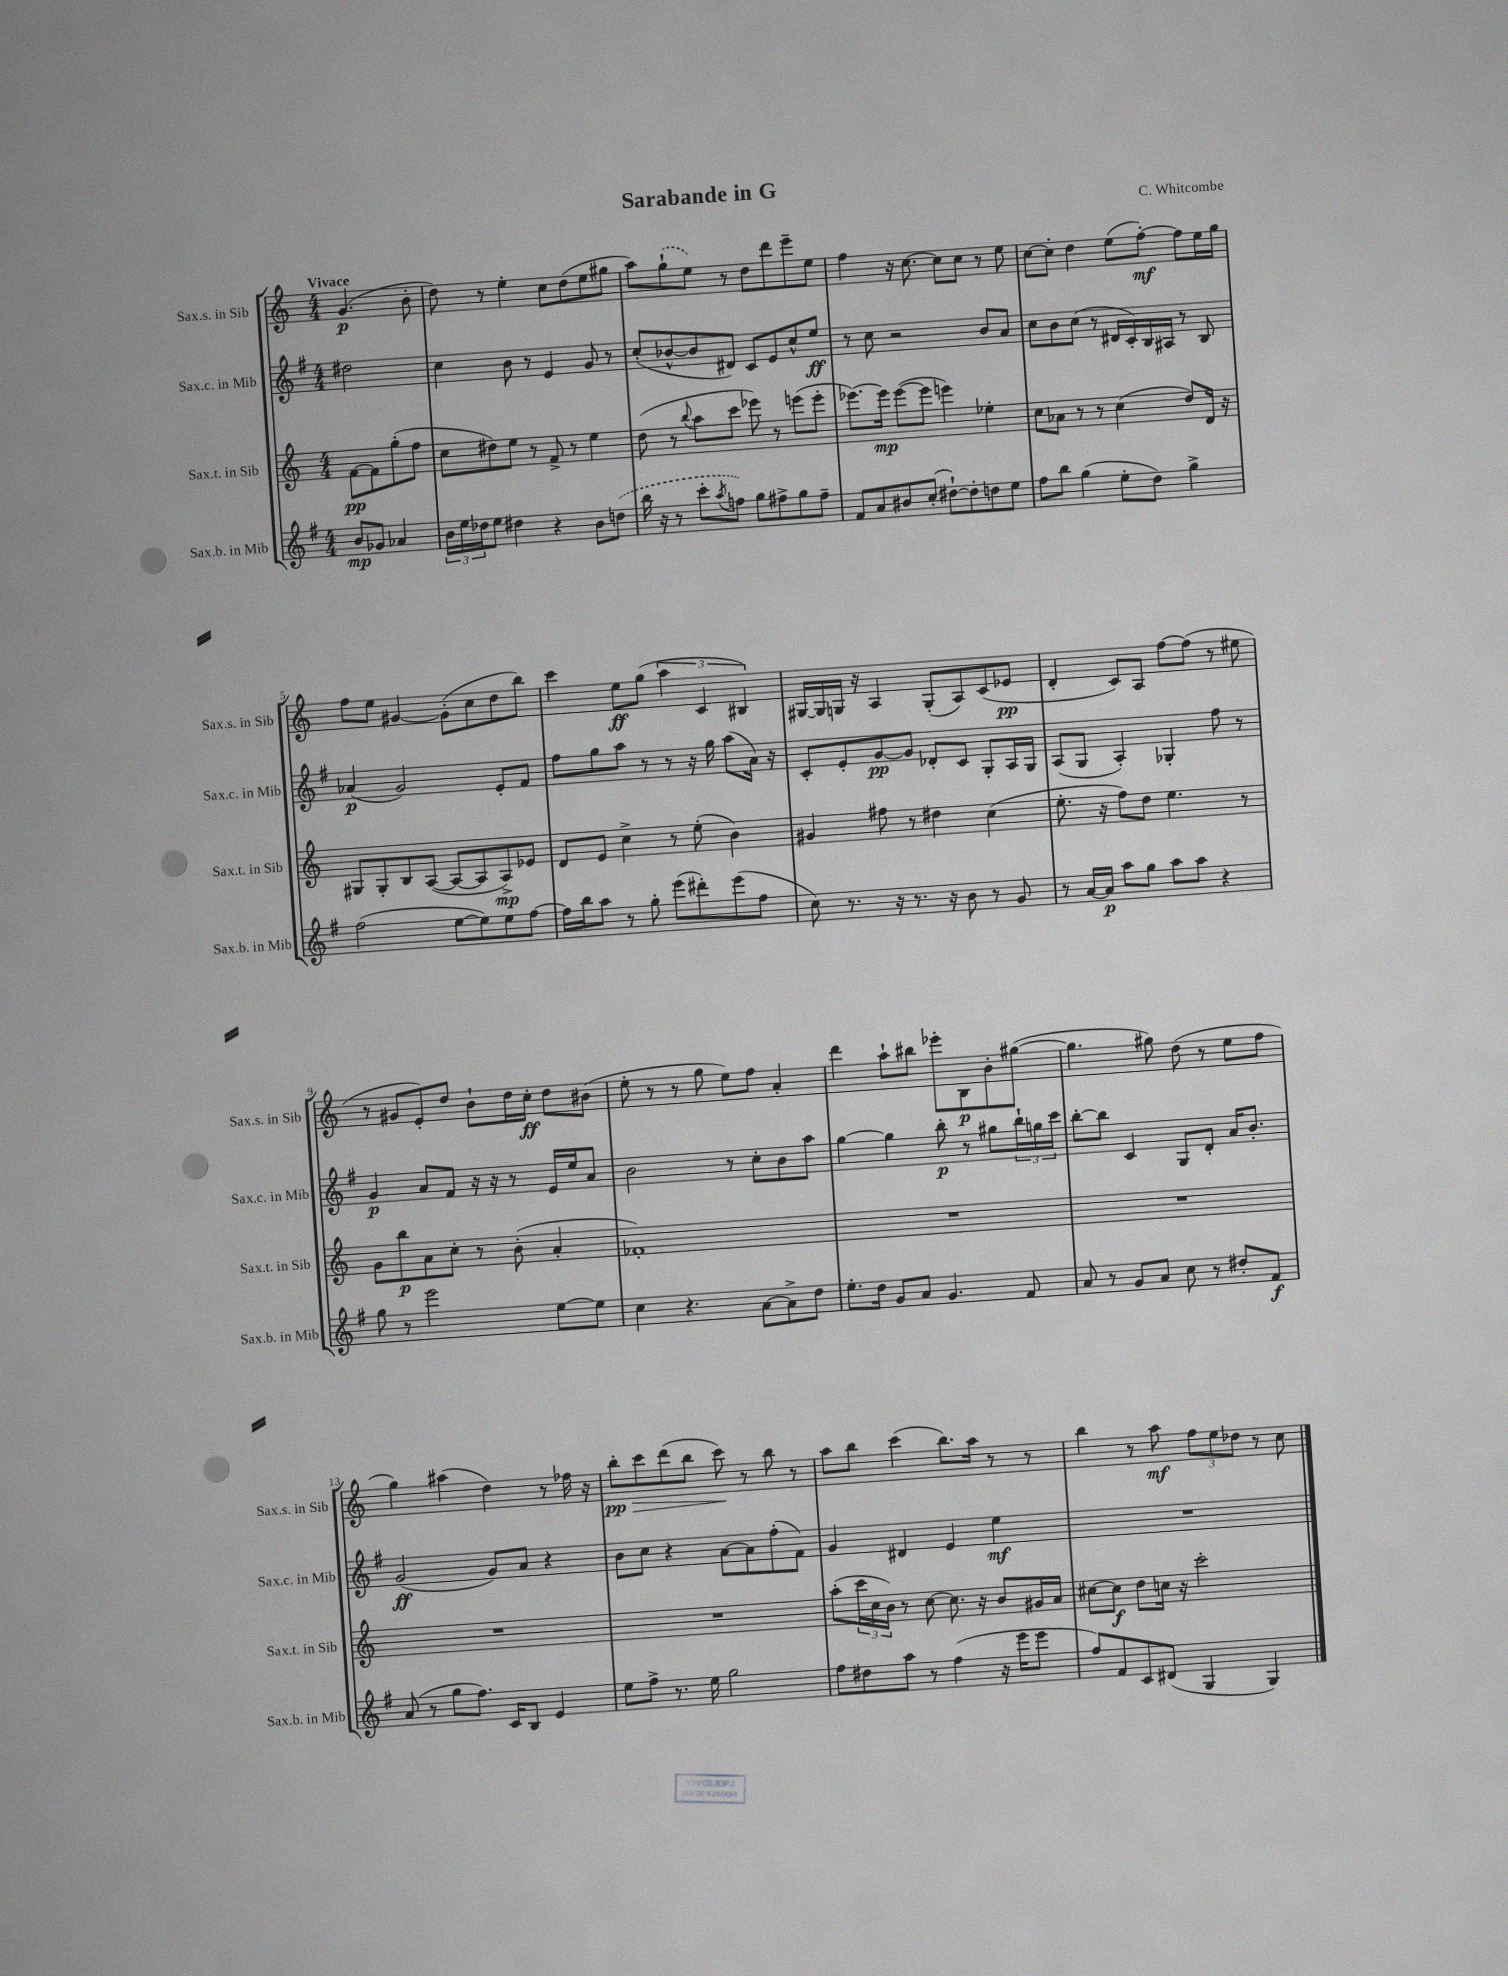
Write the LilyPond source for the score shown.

\header { title = "Sarabande in G" composer = "C. Whitcombe" }
<<
\new StaffGroup <<
\new Staff = "s0" \with { instrumentName = "Sax.s. in Sib" shortInstrumentName = "Sax.s. in Sib" } {
    \clef treble \key c \major \numericTimeSignature \time 4/4 \partial 2 \tempo "Vivace"
    g'4.\p( b'8-. |
    d''8) r8 e''4-. c''8 d''8( e''8 gis''8 |
    a''8) \once \slurDashed g''8-!( e''8) r8 d''8 d'''8 e'''8-- e''8 |
    f''4 r16 c''8.~ c''8 c''8 r8 e''8 |
    c''8~ c''8-. d''4 e''8( f''8~-.\mf) f''8 e''16 g''16 |
    f''8 e''8 gis'4~ gis'8-.( c''8 d''8 b''8) |
    c'''4 e''8\ff g''8( \tuplet 3/2 { a''4 c'4 bis4) } |
    gis16~ gis16 g16 r16 a4 g8-.( a8) c'8( ees'8\pp |
    d'4-. c'8) a8 f''8~ f''8( r8 eis''8 |
    r8 gis'8 e'8-.) d''8 b'8-! d''16 c''16-.\ff d''8 bis'8( |
    e''8-. r8 r8 g''8 e''8) f''8 a'4-. |
    d'''4 a''8-! bis''8 ees'''8-. b8\p b'8-. gis''8~( |
    gis''4. gis''8) d''8( r8 e''8 f''8 |
    g''4) ais''4( d''4) r8 fes''16 r16 |
    b''8-.\pp\> c'''8 d'''8( b''8 c'''8\!) r8 b''8 r8 |
    a''8 b''8 c'''4( b''8.) a''16 r8 r8 |
    b''4 r8 a''8\mf \tuplet 3/2 { f''8 e''8 des''8 } r8 c''8 \bar "|." |
}
\new Staff = "s1" \with { instrumentName = "Sax.c. in Mib" shortInstrumentName = "Sax.c. in Mib" } {
    \clef treble \key g \major \numericTimeSignature \time 4/4 \partial 2
    dis''2 |
    c''4 b'8 r8 e'4 g'8 r8 |
    c''8-.( bes'8~-^ bes'8 dis'8) c'8 e'8 c''8-^ e''8\ff |
    r8 c''8 r2 b'8 a'8 |
    c''8 b'8 c''8( r8 dis'16 c'16-.) b16 ais16 r8 b8 |
    aes'4\p( g'2) e'8-. fis'8 |
    fis''8 g''8 a''8 r8 r8 r16 g''16 a''8( a'16) r16 |
    c'8-. e'8-. g'8~\pp g'8 des'8-. c'8 g8-. a16 g16 |
    a8( g8 a4-.) ges4-. fis''8 r8 |
    g'4\p a'8 fis'8 r16 r16 r8 e'16 e''16 a'8 |
    b'2 r8 c''8-. b'8 a''8 |
    g''4~ g''4 b''8-.\p r8 gis''8 \tuplet 3/2 { b''16-! g''16 c'''16 } |
    b''8~-. b''8 c'4 g8 d'8-. a'16 b'8.-. |
    g'2\ff( g'8) a'8 r4 |
    b'8 c''8 r4 a'8~ a'8 fis''8-.( fis'8) |
    g'4 dis'4 e'4 e''4\mf |
    R1 \bar "|." |
}
\new Staff = "s2" \with { instrumentName = "Sax.t. in Sib" shortInstrumentName = "Sax.t. in Sib" } {
    \clef treble \key c \major \numericTimeSignature \time 4/4 \partial 2
    f'8~\pp f'8 g''8-.( f''8 |
    c''8 dis''8) e''8 r8 f'8-> r8 e''4 |
    d''8( r8 \appoggiatura { b''8 } a''8 c'''8 ees'''8) r8 e'''8( e'''8-. |
    ees'''8.~) ees'''16\mp ees'''8~( ees'''8 e'''4) ees''4-. |
    c''8 aes'8 r8 r8 c''4( d''8) d'16 r16 |
    gis8 gis8-. b8 a8~( a8~ a8 a8->\mp) ees'8 |
    d'8 e'8 c''4-> r8 e''8-.( b'4) |
    gis'4 fis''8 r8 dis''4 c''4( |
    e''8.-. r16 f''8) d''8 e''4. r8 |
    g'8 b''8\p a'8 c''8-. r8 b'8-.( a'4-. |
    fes'1-.) |
    R1 |
    R1 |
    R1 |
    R1 |
    a''8-.( \tuplet 3/2 { c'''16 c''16 b'16) } r8 c''8~ c''8. r16 b'8 gis'16 a'16 |
    cis''8~ cis''8\f d''8 c''16 r16 c'''2-. \bar "|." |
}
\new Staff = "s3" \with { instrumentName = "Sax.b. in Mib" shortInstrumentName = "Sax.b. in Mib" } {
    \clef treble \key g \major \numericTimeSignature \time 4/4 \partial 2
    b'8\mp ges'8 aes'4 |
    \tuplet 3/2 { b'16 e''16 des''16 } e''8 dis''4 r4 b'8 \once \slurDashed d''8( |
    b''16 r16 r8 c'''8-. \acciaccatura { a''8 } f''8) g''8 fis''8-> g''8 fis''8-- |
    fis'8 a'8 bis'8 c''8-.( dis''8~-!) dis''8-. d''8 e''8 |
    fis''8 b''8 g''4( e''8-. d''8) g''4-> |
    fis''2( e''8~ e''8) e''8 fis''8~ |
    fis''16 b''16 a''8 r8 g''8-. e'''8( dis'''8-.) e'''8( fis''8 |
    c''8) r8. r16 r8. r16 b'8 r8 g'8 |
    r8 a'16~ a'16\p a''8 g''8 a''8 a''8 r4 |
    g''8 r8 e'''2 e''8~ e''8 |
    c''4 r4. a'8~ a'8-> d''8 |
    e''8.-. d''16 g'8 a'8 g'4. fis'8 |
    a'8 r8 g'8 a'8 c''8 r8 dis''8-. fis'8\f |
    a'8( r8 g''8 fis''8.) c'16 b8 e'4 |
    e''8 fis''8-> r8. e''16 g''2 |
    fis''8 dis''8 a''8 r8 fis''4( r16 e'''16 e'''8 |
    fis''8) fis'8 c'8 dis'8( g4 g4) \bar "|." |
}
>>
>>
